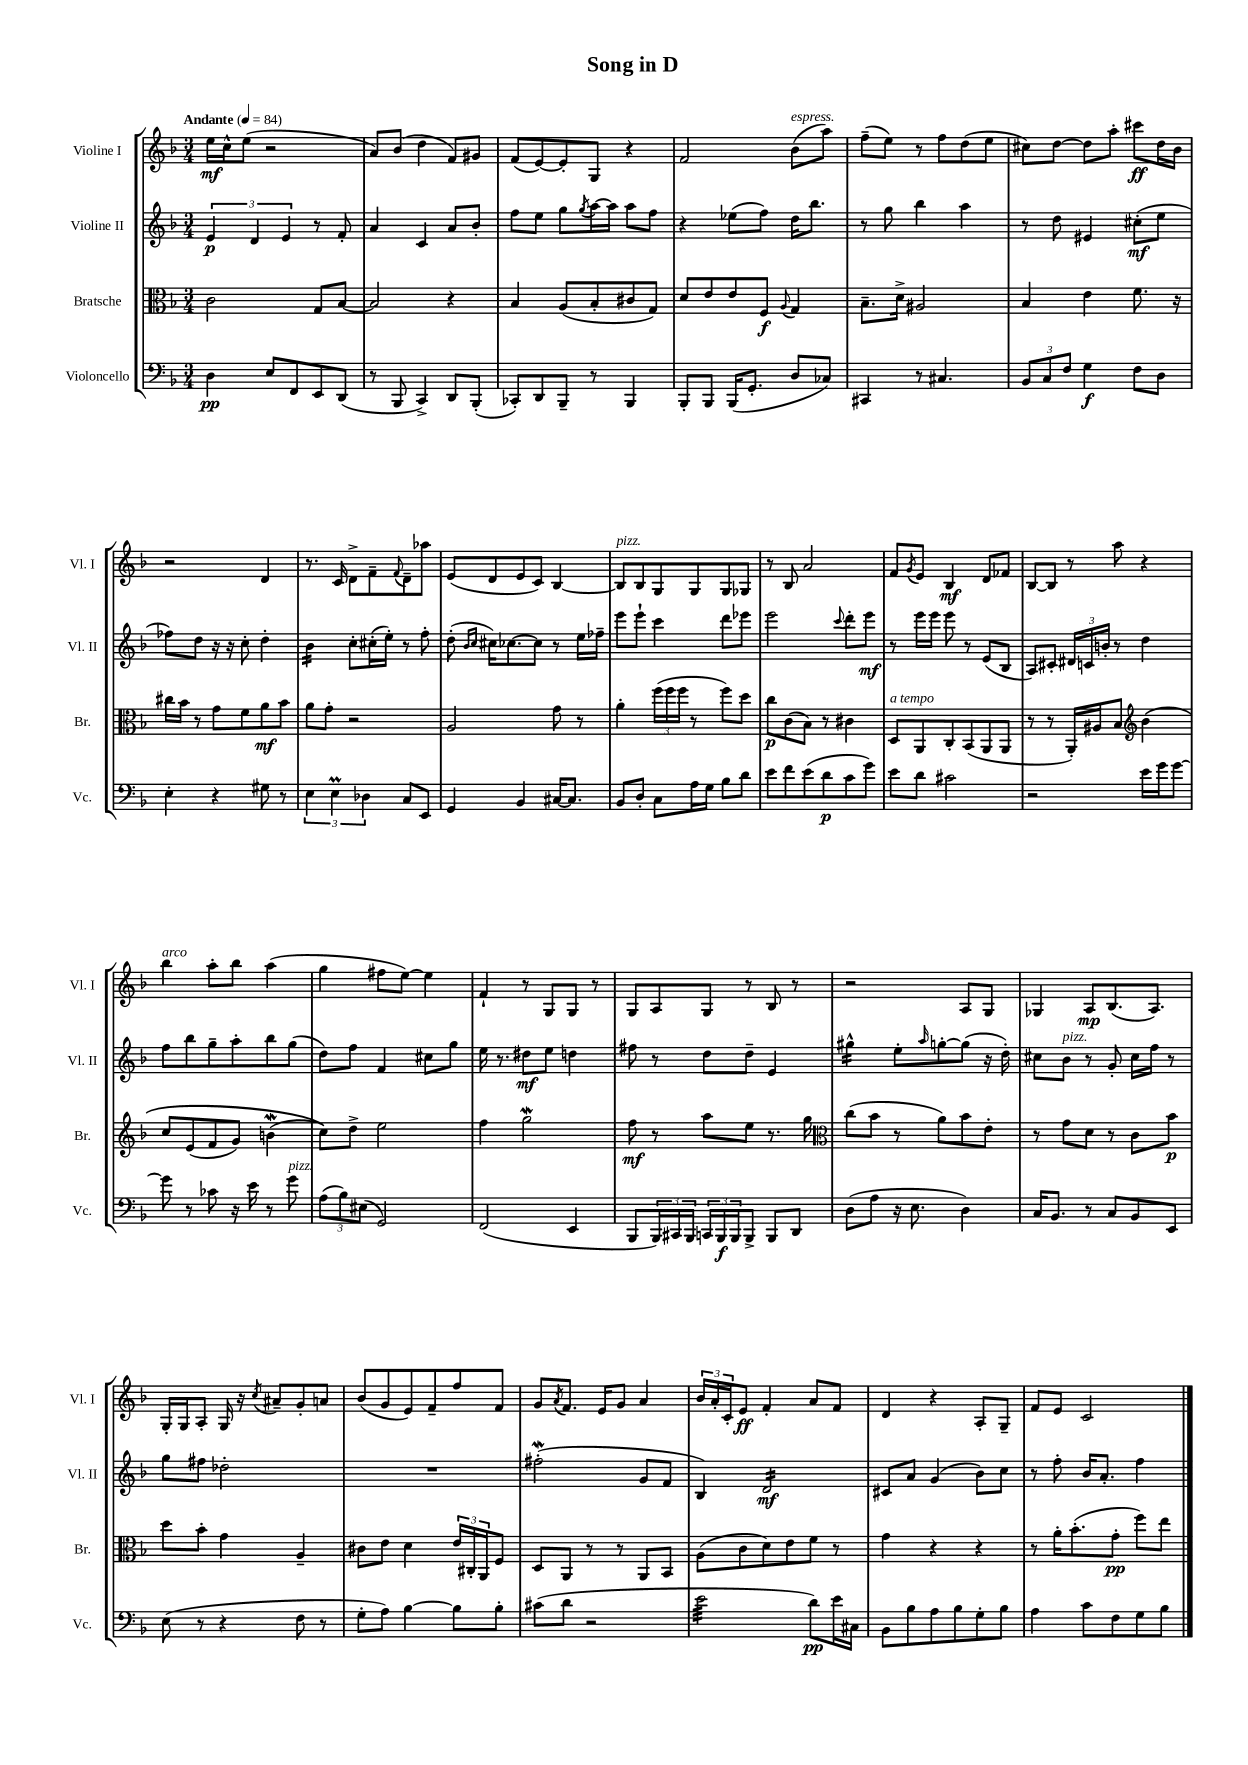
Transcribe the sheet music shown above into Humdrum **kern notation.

**kern	**kern	**kern	**kern
*staff4	*staff3	*staff2	*staff1
*clefF4	*clefC3	*clefG2	*clefG2
*k[b-]	*k[b-]	*k[b-]	*k[b-]
*M3/4	*M3/4	*M3/4	*M3/4
*MM84	*MM84	*MM84	*MM84
4D	2c	6e	16ee
.	.	.	16cc^^
.	.	.	(8ee
.	.	6d	.
8E	.	.	2r
.	.	6e	.
8FF	.	.	.
8EE	8G	8r	.
(8DD	[8B-	8f'	.
=	=	=	=
8r	2B-]	4a	8a)
8BBB-	.	.	(8b-
4CC^)	.	4c	4dd
8DD	4r	8a	8f)
(8BBB-'	.	8b-'	8g#
=	=	=	=
8CC-')	4B-	8ff	(8f
8DD	.	8ee	[8e)
8BBB-~	(8A	8gg	8e']
.	.	8qgg	.
8r	8B-'	[16aa	8G
.	.	16aa]	.
4BBB-	8c#	8aa	4r
.	8G)	8ff	.
=	=	=	=
8BBB-'	8d	4r	2f
8BBB-	8e	.	.
(16BBB-	8e	(8ee-	.
8.GG'	.	.	.
.	8F	8ff)	.
.	8qqA	.	.
8D	4G	16dd	(8b-
.	.	8.bb-	.
8C-)	.	.	8aa)
=	=	=	=
4CC#	8.B-~	8r	(8ff~
.	.	8gg	8ee)
.	16d^	.	.
8r	2A#	4bb-	8r
4.C#	.	.	8ff
.	.	4aa	(8dd
.	.	.	8ee
=	=	=	=
12BB-	4B-	8r	8cc#)
12C	.	.	.
.	.	8dd	[8dd
12F	.	.	.
4G	4e	4e#	8dd]
.	.	.	8aa'
8F	8.f	(8cc#'	8ccc#
8D	.	8ee	16dd
.	16r	.	16b-
=	=	=	=
4E'	16cc#	8ff-)	2r
.	16b-	.	.
.	8r	8dd	.
4r	8g	16r	.
.	.	16r	.
.	8f	8cc'	.
8G#	8a	4dd'	4d
8r	8b-	.	.
=	=	=	=
6E	8a	4b-	8.r
.	8g'	.	.
6E	.	.	.
.	.	.	16c
.	2r	8cc'	8d^
6D-	.	.	.
.	.	(16cc#'	8f~
.	.	16ee')	.
.	.	.	8qqf
8C	.	8r	8d~
8EE	.	8ff'	8aa-
=	=	=	=
4GG	2A	(8dd'	(8e
.	.	16qqb-	.
.	.	16qqcc	.
.	.	16cc#)	8d
.	.	[8.cc-	.
4BB-	.	.	8e
.	.	8cc-]	8c)
[16C#	8g	8r	[4B-
8.C#]	.	.	.
.	8r	16ee	.
.	.	16ff-~	.
=	=	=	=
8BB-	4a'	8eee	8B-]
8D'	.	8eee`	8B-
8C	(24ff	4ccc	8G
.	24ff	.	.
.	24ff	.	.
16A	8r	.	8G
16G	.	.	.
8B-	8ff)	8ddd	8G
8d	8dd	8eee-	8G-
=	=	=	=
8e	8cc	2eee	8r
8f	(8c	.	8B-
(8e	8B-)	.	2a
8d	8r	.	.
.	.	8qqccc	.
8c	4c#	8ddd'	.
8g)	.	8eee	.
=	=	=	=
8e	8D	8r	8f
.	.	.	8qg
8d	8AA	16eee	8e
.	.	16eee	.
2c#	8C'	8eee	4B-
.	(8BB-	8r	.
.	8AA	(8e	8d
.	8AA	8B-	8f-
=	=	=	=
2r	8r	8A)	[8B-
.	8r	8c#'	8B-]
.	16AA')	24d#	8r
.	.	24c	.
.	16A#	.	.
.	.	24b'	.
.	8B-	8r	8aa
*	*clefG2	*	*
16e	&(4b-	4dd	4r
16g	.	.	.
[8g	.	.	.
=	=	=	=
8g]	8cc	8ff	4bb-
8r	(8e	8bb-	.
8c-	8f	8gg~	8aa'
16r	8g)	8aa'	8bb-
16e	.	.	.
8r	(4b	8bb-	(4aa
8g	.	(8gg	.
=	=	=	=
(12A	8cc)&)	8dd)	4gg
12B-)	.	.	.
.	8dd^	8ff	.
(12E#	.	.	.
2GG)	2ee	4f	8ff#
.	.	.	[8ee)
.	.	8cc#	4ee]
.	.	8gg	.
=	=	=	=
(2FF	4ff	16ee	4f`
.	.	8.r	.
.	2gg	8dd#	8r
.	.	8ee	8G
4EE	.	4dd	8G
.	.	.	8r
=	=	=	=
8BBB-	8ff	8ff#	8G
24BBB-)	8r	8r	8A
24CC#	.	.	.
24BBB-	.	.	.
24CC	8aa	8dd	8G
24BBB-	.	.	.
24BBB-	.	.	.
8BBB-^	8ee	8dd~	8r
8BBB-	8.r	4e	8B-
8DD	.	.	8r
.	16gg	.	.
=	=	=	=
*	*clefC3	*	*
(8D	(8cc	4gg#^^	2r
8A	8b-	.	.
16r	8r	8ee'	.
8.E	.	.	.
.	.	16qqaa	.
.	8a)	[8gg'	.
4D)	8b-	(8gg]	8A
.	8e'	16r	8G
.	.	16dd')	.
=	=	=	=
16C	8r	8cc#	4G-
8.BB-	.	.	.
.	8g	8b-	.
8r	8d	8r	8A
8C	8r	8g'	(8.B-
8BB-	8c	16cc#	.
.	.	16ff	8.A)
8EE	8b-	8r	.
=	=	=	=
(8E	8dd	8gg	16G'
.	.	.	16G
8r	8b-'	8ff#	8A'
4r	4g	2dd-'	16G
.	.	.	16r
.	.	.	8qcc
.	.	.	8a#~
8F	4A~	.	8g'
8r	.	.	8a
=	=	=	=
8G'	8c#	2.r	(8b-
8A)	8e	.	8g
[4B-	4d	.	8e)
.	.	.	8f~
8B-]	24e	.	8ff
.	24C#'	.	.
.	24AA	.	.
8B-'	8F	.	8f
=	=	=	=
(8c#	8D	(2ff#'	8g
.	.	.	8qa
8d	8AA	.	8.f
2r	8r	.	.
.	.	.	16e
.	8r	.	8g
.	8AA	8g	4a
.	8BB-	8f	.
=	=	=	=
2e	(8A	4B-)	24b-
.	.	.	24a'
.	.	.	24c'
.	8c	.	8e
.	8d)	2d	4f'
.	8e	.	.
8d)	8f	.	8a
16e	8r	.	8f
16C#	.	.	.
=	=	=	=
8BB-	4g	8c#	4d
8B-	.	8a	.
8A	4r	(4g	4r
8B-	.	.	.
8G'	4r	8b-)	8A'
8B-	.	8cc	8G~
=	=	=	=
4A	8r	8r	8f
.	16a'	8ff'	8e
.	(8.b-'	.	.
8c	.	16b-	2c
.	.	8.a'	.
8F	8g'	.	.
8G	8ff)	4ff	.
8B-	8ee	.	.
==	==	==	==
*-	*-	*-	*-
